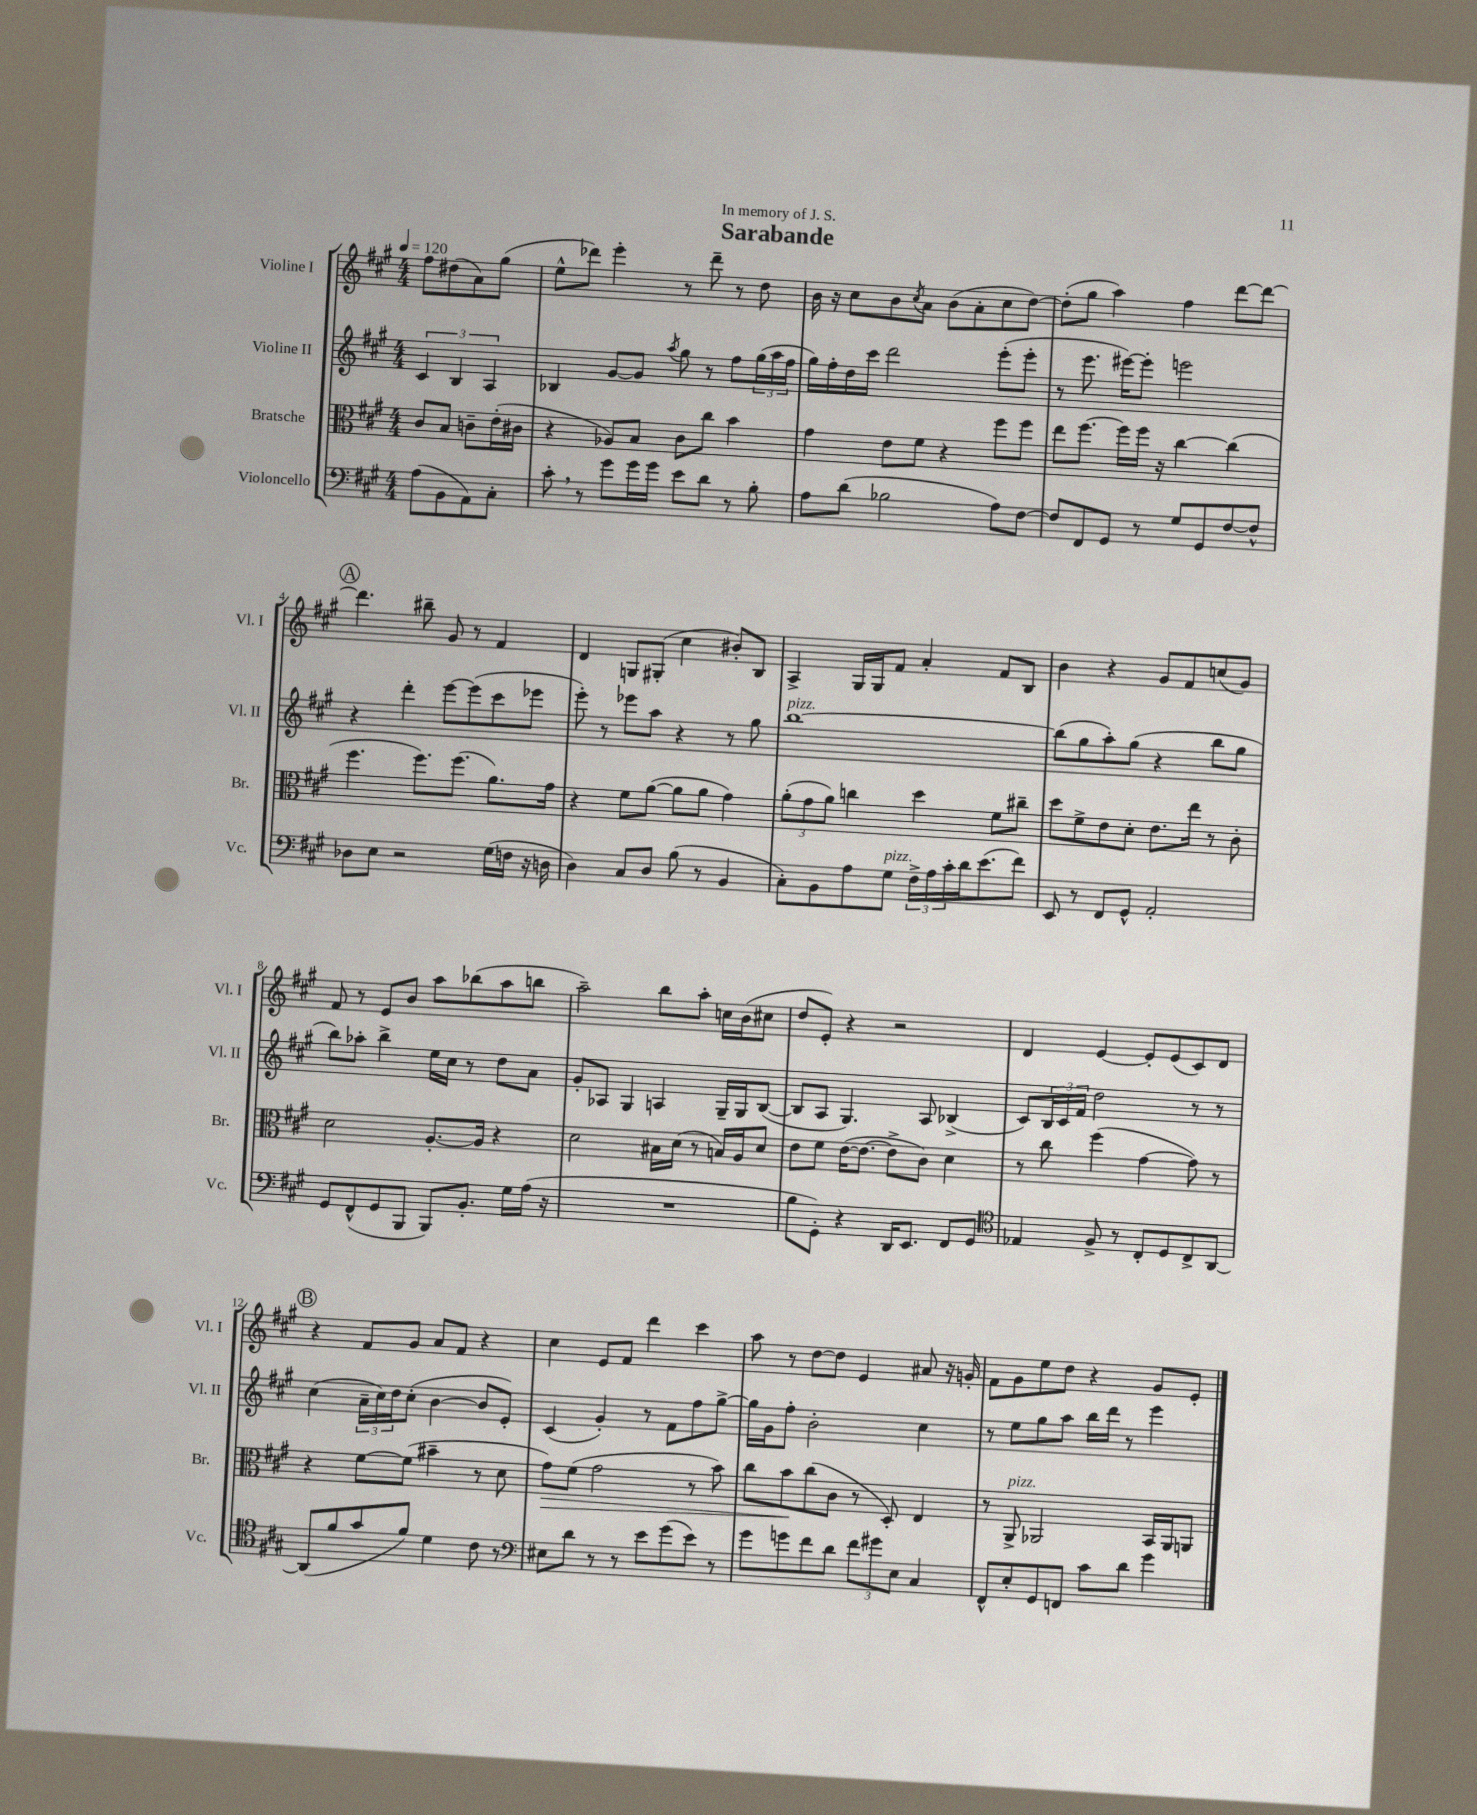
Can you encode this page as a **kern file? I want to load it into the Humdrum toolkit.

**kern	**kern	**kern	**kern
*staff4	*staff3	*staff2	*staff1
*clefF4	*clefC3	*clefG2	*clefG2
*k[f#c#g#]	*k[f#c#g#]	*k[f#c#g#]	*k[f#c#g#]
*M4/4	*M4/4	*M4/4	*M4/4
*MM120	*MM120	*MM120	*MM120
(8A	8c#	6c#	8ff#
8BB	8B	.	(8dd#
.	.	6B	.
8AA)	8c~	.	8a)
.	.	6A	.
8C#'	(16e'	.	(8gg#
.	16c#	.	.
=	=	=	=
8c#'	4r	4B-	8ee^^
8r	.	.	8ddd-)
8g#	8A-)	[8g#	4eee'
16g#	8B	8g#]	.
16g#	.	.	.
.	.	8qaa	.
8e	8c#	8gg#	8r
8d	8cc#	8r	8ddd-~
8r	4b	8ff#	8r
8B'	.	(24gg#	8dd
.	.	24aa	.
.	.	24ff#	.
=	=	=	=
8A	4g#	16gg#)	16b
.	.	16ff#'	16r
(8d	.	16dd	8cc#
.	.	16ccc#	.
2B-	8e	2ddd	8b
.	.	.	8qcc#
.	8f#	.	8a
.	4r	.	(8b
.	.	.	8a'
8A)	8ff#	(8eee'	8cc#
[8F#	8ff#	8eee'	[8dd)
=	=	=	=
8F#]	8ee	8r	(8dd']
8FF#	[8.ff#	8.eee	8gg#
8GG#	.	.	4aa)
.	16ff#]	[16eee#)	.
8r	16ff#	8eee#']	.
.	16r	.	.
8G#	[4cc#	2eee	4ff#
8GG#	.	.	.
[8F#	(4cc#]	.	[8ddd
8F#^^]	.	.	8ddd_
=	=	=	=
8D-	4.ff#	4r	4.ddd]
8E	.	.	.
2r	.	4ddd'	.
.	8.ff#)	.	8bb#~
.	.	[8eee	8g#
.	(8.ff#	.	.
.	.	(8eee]	8r
(16G#	8.a)	8ccc#	4f#
16F	.	.	.
16r	.	8eee-	.
16D	16g#	.	.
=	=	=	=
4D)	4r	8eee')	4d
.	.	8r	.
8C#	8f#	8eee-	8G
8D	([8a	8aa	(8G#'
(8B	8a]	4r	4cc#
8r	8a	.	.
4BB	4g#)	8r	8b#')
.	.	8gg#	8B
=	=	=	=
8C#')	(12a'	[1bb	4A^
.	12g#	.	.
8BB	.	.	.
.	12a)	.	.
8A	4cc	.	16G#
.	.	.	16G#
8G#	.	.	8f#
24F#^	4dd	.	4a'
24A	.	.	.
24c#'	.	.	.
16d	.	.	.
(8.e	.	.	.
.	8f#	.	8f#
8f#)	8cc#~	.	8B
=	=	=	=
8EE	8dd	(8bb]	4b
8r	8f#^	8gg#	.
8FF#	8e	8aa')	4r
8GG#^^	8d'	(8gg#	.
2AA'	8.e	4r	8g#
.	.	.	8f#
.	16ee	.	.
.	8r	8bb	(8cc
.	8c#'	8gg#	8g#)
=	=	=	=
8GG#	2d	8bb)	8f#
(8FF#^^	.	8aa-'	8r
8GG#	.	4bb^	8e
8BBB	.	.	8b
8BBB)	[8.A'	16ee	8aa
.	.	16cc#	.
8.BB'	.	8r	(8bb-
.	16A]	.	.
.	4r	8dd	8aa
16G#	.	.	.
(16A	.	8a	8bb
16r	.	.	.
=	=	=	=
1r	2d	8g#'	2aa~)
.	.	8A-	.
.	.	4G#	.
.	16B#	4A	8bb
.	(16d	.	.
.	8r	.	8aa'
.	16B)	16G#~	16cc
.	16A	16G#	(16b
.	8d	([8B	8cc#
=	=	=	=
8B	8e	8B]	8dd
8GG#')	8f#	8A	8e')
4r	([16e	4.G#)	4r
.	8.e_	.	.
16DD	8e^]	.	2r
8.EE	.	.	.
.	8c#)	8A	.
8FF#	4d	(4B-^	.
8GG#	.	.	.
=	=	=	=
*clefC4	*	*	*
4E-	8r	8c#)	4d
.	8cc#	24B	.
.	.	24c#	.
.	.	24f#	.
8F#^	(4ff#	2dd	[4e
8r	.	.	.
8C#'	[4g#	.	8e']
8D	.	.	(8e
8C#^	8g#])	8r	8c#)
[8AA	8r	8r	8d
=	=	=	=
(8AA]	4r	(4cc#	4r
8f#	.	.	.
8g#	[8f#	24a~	8f#
.	.	24cc#)	.
.	.	24dd	.
8f#)	(8f#]	(8cc#'	8g#
4d	4b#~	[4b	8a
.	.	.	8f#
8c#	8r	8b]	4r
8r	8d	8e')	.
=	=	=	=
*clefF4	*	*	*
8E#	8g#)	(4c#	4cc#
8d	(8f#	.	.
8r	2g#	4g#')	8e
8r	.	.	8f#
8e	.	8r	4ddd
(8g#	.	8f#	.
8e)	8r	8ff#	4ccc#
8r	8b)	[8gg#^	.
=	=	=	=
8g#	8cc#	16gg#]	8aa
.	.	16g#	.
8g	8b	8ff#'	8r
8f#	(8cc#	2b'	[8dd
8d	8c#	.	8dd]
12f#	8r	.	4e
12g#	.	.	.
.	8D')	.	.
12E	.	.	.
4C#	4E	4cc#	8a#
.	.	.	16r
.	.	.	16g'
=	=	=	=
8FF#^^	8r	8r	8f#
8E'	8AA^	8ee	8g#
8GG#	2AA-	8gg#	8ee
8FF	.	8aa	8dd
8c#	.	16bb	4r
.	.	16ddd	.
8d	.	8r	.
4g#	16BB	4eee	8g#
.	16AA-	.	.
.	8AA	.	8e'
==	==	==	==
*-	*-	*-	*-
